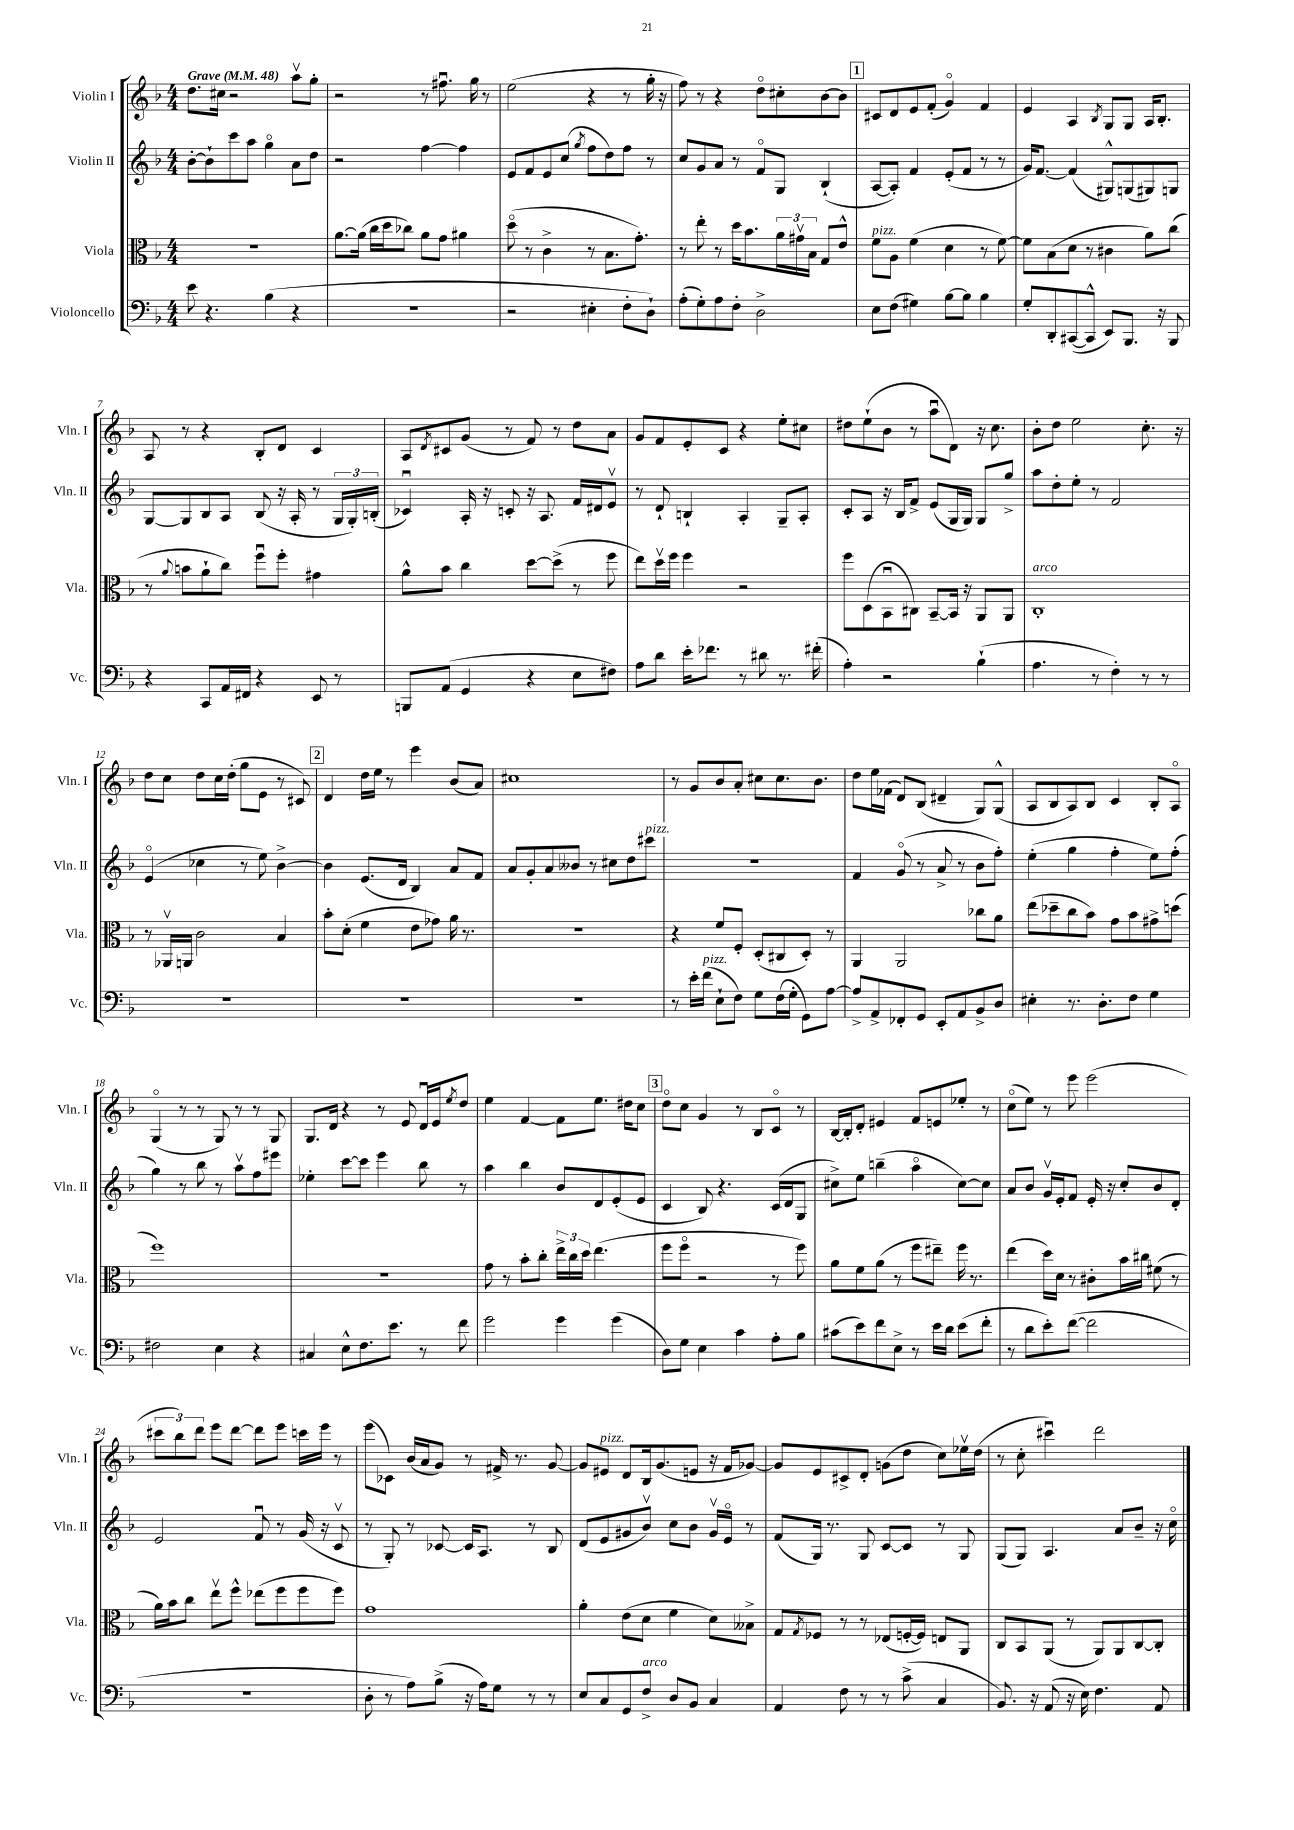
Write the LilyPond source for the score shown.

<<
\new StaffGroup <<
\new Staff = "s0" \with { instrumentName = "Violin I" shortInstrumentName = "Vln. I" } {
    \clef treble \key f \major \numericTimeSignature \time 4/4 \tempo "Grave" 4 = 48
    d''8. cis''16 r2 a''8\upbow g''8-. |
    r2 r8 fis''8.\downbow g''16 r8 |
    e''2( r4 r8 g''16-. r16 |
    f''8) r8 r4 d''8\flageolet cis''8-. bes'8~ bes'8 |
    \mark \markup { \box "1" } cis'8 d'8 e'8 f'8-.( g'4\flageolet) f'4 |
    e'4 a4 \acciaccatura { bes8 } g8 g8 a16 bes8.-. |
    a8 r8 r4 bes8-. d'8 c'4 |
    a8 \acciaccatura { d'8 } cis'8 g'8( r8 f'8) r8 d''8 a'8 |
    g'8 f'8 e'8-. c'8 r4 e''8-. cis''8 |
    dis''8 e''8-!( bes'8 r8 a''8\downbow d'8) r16 c''8. |
    bes'8-. d''8 e''2 c''8.-. r16 |
    d''8 c''8 d''8 c''16 d''16-.( g''8 e'8 r8 cis'8) |
    \mark \markup { \box "2" } d'4 d''16 e''16 r8 e'''4 bes'8( a'8) |
    cis''1 |
    r8 g'8 bes'8 a'8-. cis''8 cis''8. bes'8. |
    d''8 e''16 fes'16( d'8) bes8( dis'4-- g8) g8-^( |
    a8 bes8 a8) bes8 c'4 bes8-. a8\flageolet |
    g4\flageolet( r8 r8 g8) r8 r8 g8 |
    g8. d'16 r4 r8 e'8 d'16\downbow e'16 \acciaccatura { e''8 } d''8 |
    e''4 f'4~ f'8 e''8. dis''16 c''8 |
    \mark \markup { \box "3" } d''8\flageolet c''8 g'4 r8 bes8 c'8\flageolet r8 |
    bes16~ bes16-. d'8-. eis'4 f'8 e'8 ees''8-. r8 |
    c''8\flageolet( e''8) r8 e'''8 e'''2( |
    \tuplet 3/2 { cis'''8 bes''8) d'''8 } e'''8 d'''8~ d'''8 e'''8 c'''16 e'''16 r8 |
    e'''8( ces'8) bes'16( a'16 g'8) r8 fis'16-> r8. g'8~ |
    g'8 eis'8^\markup { \italic "pizz." } d'8 bes16 g'8.( e'8 r16 f'16 ges'8~) |
    ges'8 e'8 cis'8-> d'8-. g'8( d''8 c''8) ees''16\upbow d''16( |
    r8 c''8-. cis'''4\downbow) d'''2 \bar "|." |
}
\new Staff = "s1" \with { instrumentName = "Violin II" shortInstrumentName = "Vln. II" } {
    \clef treble \key f \major \numericTimeSignature \time 4/4
    bes'8~-. bes'8-! c'''8 a''8 g''4\flageolet a'8 d''8 |
    r2 f''4~ f''4 |
    e'8 f'8 e'8 c''8( \acciaccatura { g''8 } f''8 d''8) f''8 r8 |
    c''8 g'8 a'8 r8 f'8\flageolet g8 bes4-!( |
    \mark \markup { \box "1" } a8~ a8-.) f'4 e'8-.( f'8 r8 r8 |
    g'16) f'8.~ f'4( gis8-^) g8( gis8) g8 |
    g8~ g8 bes8 a8 bes8( r16 a16-. r8 \tuplet 3/2 { g16 g16-.) b16-.( } |
    ces'4\downbow) a16-. r16 c'8-. r16 a8. f'16 dis'16 e'8\upbow |
    r8 d'8-! b4-! a4-. g8-- a8-. |
    c'8-. a8 r16 bes16 f'8-> e'8( g16 g16) g8 g''8-> |
    a''8 d''8-. e''8-. r8 f'2 |
    e'4\flageolet( ces''4 r8 e''8) bes'4~-> |
    \mark \markup { \box "2" } bes'4 e'8.( d'16 bes4) a'8 f'8 |
    a'8 g'8-. a'8 beses'8 r8 cis''8 d''8 cis'''8^\markup { \italic "pizz." } |
    R1 |
    f'4 g'8\flageolet( r8 a'8-> r8 bes'8 f''8-.) |
    e''4-.( g''4 f''4-. e''8) f''8-.( |
    g''4) r8 bes''8 r8 a''8\upbow f''8 eis'''8 |
    ees''4-. c'''8~ c'''8 e'''4 bes''8 r8 |
    a''4 bes''4 bes'8 d'8 e'8-.( e'8 |
    \mark \markup { \box "3" } c'4 bes8) r4. c'16( d'16 g8 |
    cis''8->) e''8 b''4--( a''4\flageolet cis''8~) cis''8 |
    a'8 bes'8 g'16\upbow e'16-. f'8 e'16-. r16 c''8-. bes'8 d'8-. |
    e'2 f'8\downbow r8 g'16( r16 c'8\upbow |
    r8 g8-.) r8 ces'8~ ces'16 a8. r8 bes8 |
    d'8( e'8 gis'8 bes'8\upbow) c''8 bes'8 gis'16\upbow e'16\flageolet r8 |
    f'8( g16) r8. g8 c'8~ c'8 r8 g8 |
    g8( g8) a4. a'8 bes'8-- r16 c''16\flageolet \bar "|." |
}
\new Staff = "s2" \with { instrumentName = "Viola" shortInstrumentName = "Vla." } {
    \clef alto \key f \major \numericTimeSignature \time 4/4
    r1 |
    a'8.~ a'16( c''16 d''16 ces''8) a'8 g'8 ais'4 |
    d''8\flageolet( r8 c'4-> r8 bes8. g'8.-.) |
    r8 e''8-. r8 d''16 bes'8. \tuplet 3/2 { a'16 gis'16\upbow bes16 } g8 e'8-^ |
    \mark \markup { \box "1" } f'8^\markup { \italic "pizz." } a8 f'4( d'4 r8 f'8~) |
    f'8 bes8( d'8 r8 cis'4 a'8) c''8( |
    r8 \appoggiatura { a'8 } b'8 a'8-! c''8) f''8\downbow f''8-. gis'4 |
    a'8-^ bes'8 c''4 d''8~ d''8->( r8 f''8 |
    e''8) d''16\upbow f''16 f''4 r2 |
    f''8 d8( bes,8\downbow cis8) bes,8~-- bes,16 r16 a,8 a,8 |
    c1-.^\markup { \italic "arco" } |
    r8 aes,16\upbow a,16 c'2 bes4 |
    \mark \markup { \box "2" } bes'8-. d'8-.( f'4 e'8 ges'8) a'16 r8. |
    R1 |
    r4 f'8 f8-. d8-.( cis8 d8-.) r8 |
    a,4 a,2 ces''8 a'8 |
    e''8( des''8-- c''8 bes'8) g'8 bes'8 gis'8-> d''8( |
    f''1) |
    R1 |
    g'8 r8 bes'8-. c''8-. \tuplet 3/2 { e''16-> c''16 d''16 } e''4.( |
    \mark \markup { \box "3" } f''8 f''8\flageolet r2 r8 f''8) |
    a'8 f'8 a'8( r8 f''8 eis''8--) f''16 r8. |
    e''4( d''16) d'16 r8 cis'8-. bes'16 cis''16 fis'8( r8 |
    a'16) bes'16 c''8 e''8\upbow f''8-^ ees''8( f''8 f''8 f''8) |
    g'1 |
    a'4-. e'8( d'8 f'4 d'8) beses8-> |
    g8 \acciaccatura { g8 } fes8 r8 r8 ees8( f16~-. f16) e8 a,8 |
    c8 bes,8 a,8( r8 a,8) a,8 c8~ c8-. \bar "|." |
}
\new Staff = "s3" \with { instrumentName = "Violoncello" shortInstrumentName = "Vc." } {
    \clef bass \key f \major \numericTimeSignature \time 4/4
    e'8 r4. bes4( r4 |
    R1 |
    r2 eis4-. f8-. d8-!) |
    a8-.( g8-.) a8 f8-. d2-> |
    \mark \markup { \box "1" } e8 f8( gis4) bes8~ bes8 bes4 |
    g8-. d,8-. cis,8~( cis,8-^ e,8) bes,,8. r16 bes,,8 |
    r4 c,8 a,16 fis,16 r4 e,8 r8 |
    b,,8 a,8( g,4 r4 e8 fis8) |
    a8 d'8 e'16-. fes'8. r8 dis'8 r8. fis'16-.( |
    a4-.) r2 bes4-!( |
    a4. r8 f4-.) r8 r8 |
    R1 |
    \mark \markup { \box "2" } R1 |
    R1 |
    r8 e'16-. f'16^\markup { \italic "pizz." }( e8-! f8) g8 f16( g16-. g,8) a8~ |
    a8-> a,8-> fes,8-. g,8 e,8-. a,8 bes,8-> d8 |
    eis4-. r8. d8.-. f8 g4 |
    fis2 e4 r4 |
    cis4 e8-^ f8. e'8. r8 f'8 |
    g'2 g'4 g'4( |
    \mark \markup { \box "3" } d8) g8 e4 c'4 a8-. bes8 |
    cis'8( e'8) f'8 e8-> r8 e'16 d'16 e'8( f'8-. |
    r8 d'8 e'8-.) f'8~( f'2 |
    r1 |
    d8-. r8 a8) bes8->( r16 a16) g8 r8 r8 |
    e8 c8 g,8 f8->^\markup { \italic "arco" } d8 bes,8 c4 |
    a,4 f8 r8 r8 c'8->( c4 |
    bes,8.) r16 a,8( r16 e16) f4. a,8 \bar "|." |
}
>>
>>
